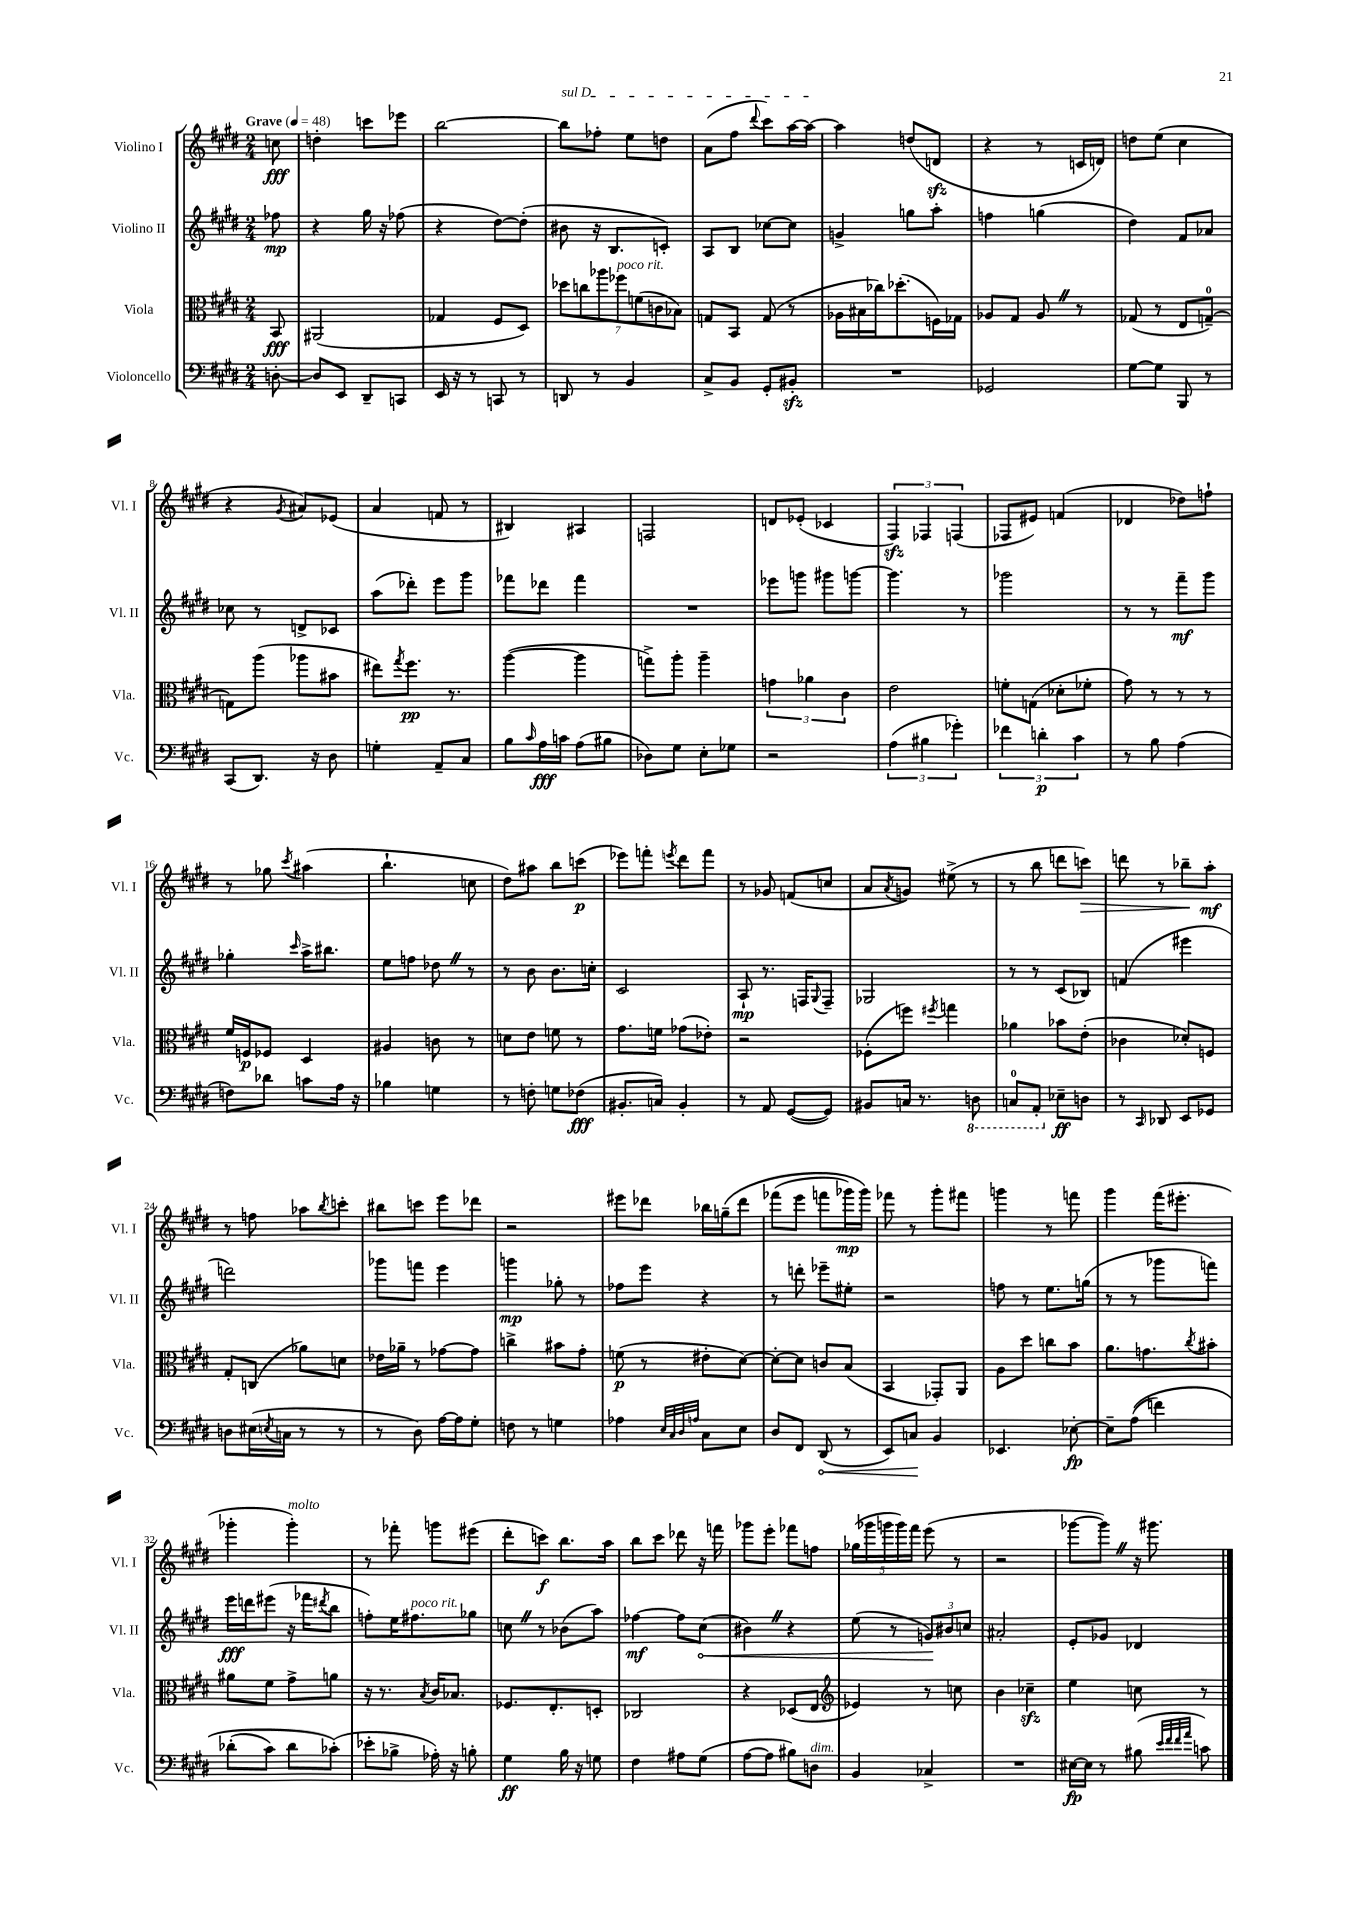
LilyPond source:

<<
\new StaffGroup <<
\new Staff = "s0" \with { instrumentName = "Violino I" shortInstrumentName = "Vl. I" } {
    \clef treble \key e \major \numericTimeSignature \time 2/4 \partial 8 \tempo "Grave" 4 = 48
    c''8\fff |
    d''4-. c'''8 ees'''8 |
    b''2~ |
    \once \override TextSpanner.bound-details.left.text = \markup { \italic "sul D" } b''8\startTextSpan fes''8-. e''8 d''8 |
    a'8( fis''8 \appoggiatura { dis'''8 } cis'''8) a''16~ a''16~\stopTextSpan |
    a''4 d''8( d'8\sfz |
    r4 r8 c'16 d'16) |
    d''8 e''8( cis''4 |
    r4 \acciaccatura { gis'8 } ais'8) ees'8( |
    a'4 f'8 r8 |
    bis4) ais4 |
    f2 |
    d'8 ees'8-.( ces'4 |
    \tuplet 3/2 { fis4\sfz) fes4 f4( } |
    fes8 eis'8) f'4( |
    des'4 des''8) f''8-! |
    r8 ges''8 \acciaccatura { cis'''8 } ais''4( |
    b''4.-! c''8 |
    dis''8) ais''8 b''8 c'''8\p( |
    ees'''8) f'''8-. \acciaccatura { e'''8 } dis'''8 f'''8 |
    r8 ges'8 f'8( c''8 |
    a'8 \acciaccatura { a'8 } g'8) eis''8->( r8 |
    r8 b''8 d'''8 c'''8\>) |
    d'''8 r8 bes''8--\! a''8-.\mf |
    r8 f''8 aes''8 \acciaccatura { b''8 } c'''8-. |
    bis''8 c'''8 e'''8 des'''8 |
    r2 |
    eis'''8 des'''8 bes''16 g''16--\( des'''8 |
    fes'''8( e'''8 f'''8 ges'''16\mp) ges'''16\) |
    fes'''8 r8 gis'''8-. fis'''8 |
    g'''4 r8 f'''8 |
    gis'''4 fis'''16( eis'''8.-. |
    ges'''4-. ges'''4-.^\markup { \italic "molto" }) |
    r8 fes'''8-. g'''8 eis'''8( |
    dis'''8-. c'''8\f) b''8. a''16 |
    b''8 cis'''8 des'''8 r16 f'''16 |
    ges'''8 e'''8-. fes'''8 f''8 |
    \tuplet 5/4 { ges''16( ges'''16 g'''16 g'''16) fis'''16 } e'''8( r8 |
    r2 |
    ges'''8~ ges'''8) \once \override BreathingSign.text = \markup { \musicglyph "scripts.caesura.straight" } \breathe r16 gis'''8. \bar "|." |
}
\new Staff = "s1" \with { instrumentName = "Violino II" shortInstrumentName = "Vl. II" } {
    \clef treble \key e \major \numericTimeSignature \time 2/4 \partial 8
    fes''8\mp |
    r4 gis''16 r16 fes''8( |
    r4 dis''8~) dis''8-.( |
    bis'8 r16 b8. c'8-.) |
    a8 b8 ces''8~ ces''8 |
    g'4-> g''8 a''8-. |
    f''4 g''4( |
    dis''4) fis'8 aes'8 |
    ces''8 r8 d'8-> ces'8 |
    a''8( des'''8-.) e'''8 gis'''8 |
    fes'''8 des'''8 fes'''4 |
    R2 |
    ees'''8 g'''8 gis'''8 g'''8~ |
    g'''4. r8 |
    ges'''2 |
    r8 r8 fis'''8--\mf gis'''8 |
    ges''4-. \grace { cis'''16 } a''16-> bis''8. |
    e''8 f''8 des''8 \once \override BreathingSign.text = \markup { \musicglyph "scripts.caesura.straight" } \breathe r8 |
    r8 b'8 b'8. c''16-. |
    cis'2 |
    a8-!\mp r8. f16 \appoggiatura { gis8 } f8-- |
    ges2 |
    r8 r8 cis'8( bes8) |
    f'4( eis'''4 |
    d'''2) |
    ges'''8 f'''8 e'''4 |
    g'''4\mp ges''8-. r8 |
    fes''8 e'''8 r4 |
    r8 d'''8-. ees'''8-- eis''8-. |
    r2 |
    f''8 r8 e''8. g''16( |
    r8 r8 ges'''8 f'''8) |
    e'''16\fff d'''16 eis'''8( r16 fes'''16 \acciaccatura { dis'''8 } b''8 |
    f''8-.) e''16 fis''8.^\markup { \italic "poco rit." } ges''8 |
    c''8 \once \override BreathingSign.text = \markup { \musicglyph "scripts.caesura.straight" } \breathe r8 bes'8( a''8) |
    fes''4~\mf fes''8 \once \override Hairpin.circled-tip = ##t cis''8\<( |
    bis'4) \once \override BreathingSign.text = \markup { \musicglyph "scripts.caesura.straight" } \breathe r4 |
    e''8( r8 \tuplet 3/2 { g'8\!) bis'8 c''8 } |
    ais'2-. |
    e'8-. ges'8 des'4 \bar "|." |
}
\new Staff = "s2" \with { instrumentName = "Viola" shortInstrumentName = "Vla." } {
    \clef alto \key e \major \numericTimeSignature \time 2/4 \partial 8
    b,8\fff |
    ais,2( |
    ges4 fis8 dis8) |
    \tuplet 7/4 { des''8 c''8 aes''8 fes''8^\markup { \italic "poco rit." } f'8( c'8 bes8) } |
    g8 b,8 g8( r8 |
    aes16 bis16 ces''16) des''8.-.( f16) ges16 |
    aes8 gis8 aes8 \once \override BreathingSign.text = \markup { \musicglyph "scripts.caesura.straight" } \breathe r8 |
    ges8( r8 e8 g8-0~--) |
    g8 a''8( aes''8 bis'8 |
    eis''8) \acciaccatura { gis''8 } fis''8.\pp r8. |
    a''4~( a''4 |
    g''8->) a''8-. a''4-- |
    \tuplet 3/2 { g'4 aes'4 cis'4 } |
    e'2 |
    f'8-. g8( des'8-. fes'8-. |
    gis'8) r8 r8 r8 |
    fis'16 f16\p fes8 dis4 |
    ais4 c'8 r8 |
    d'8 e'8 f'8 r8 |
    gis'8. f'16 ges'8( ees'8-.) |
    r2 |
    fes8-.( f''8) \acciaccatura { fis''8 } g''4 |
    aes'4 bes'8 e'8-.( |
    ces'4 des'8-.) f8 |
    gis8-. c8( aes'8) d'8 |
    ees'16 aes'16-- r8 ges'8~ ges'8 |
    c''4-> bis'8 gis'8-. |
    f'8\p( r8 eis'8-. dis'8~) |
    dis'8~-. dis'8 c'8 b8( |
    b,4 ges,8-.) a,8 |
    a8 dis''8 c''8 b'8 |
    a'8. g'8. \acciaccatura { cis''8 } bis'8-. |
    ais'8 fis'8 gis'8-> a'8 |
    r16 r8. \acciaccatura { b8 } cis'16 bes8. |
    fes8. e8.-. d8-. |
    ces2 |
    r4 des8( e8 |
    \clef treble ees'4) r8 c''8 |
    b'4 ces''4--\sfz |
    e''4 c''8 r8 \bar "|." |
}
\new Staff = "s3" \with { instrumentName = "Violoncello" shortInstrumentName = "Vc." } {
    \clef bass \key e \major \numericTimeSignature \time 2/4 \partial 8
    d8~-. |
    d8 e,8 dis,8-- c,8 |
    e,16 r16 r8 c,8 r8 |
    d,8 r8 b,4 |
    cis8-> b,8 gis,8-. bis,8-.\sfz |
    R2 |
    ges,2 |
    gis8~ gis8 b,,8 r8 |
    cis,8( dis,8.) r16 dis8 |
    g4-. a,8-- cis8 |
    b8 \grace { cis'16 } a16\fff c'16 a8( bis8 |
    des8) gis8 e8-. ges8 |
    r2 |
    \tuplet 3/2 { a4( bis4 ges'4-.) } |
    \tuplet 3/2 { fes'4 d'4-.\p cis'4 } |
    r8 b8 a4( |
    f8) des'8 c'8 a16 r16 |
    bes4 g4 |
    r8 f8-. g8 fes8\fff( |
    bis,8.-. c16) bis,4-. |
    r8 a,8 gis,8~( gis,8) |
    bis,8 c16 r8. \ottava #-1 d,8 |
    c,8-0 a,,8-. \ottava #0 ees8--\ff d8 |
    r8 \grace { cis,16 } des,8 e,8 ges,8 |
    d8 eis16( \acciaccatura { e8 } c16 r8 r8 |
    r8 dis8) a16~ a16 gis8-. |
    f8 r8 g4 |
    aes4 \grace { e32 cis32 dis32 a32 } cis8 e8 |
    dis8 fis,8 \once \override Hairpin.circled-tip = ##t dis,8\<( r8 |
    e,8) c8\! b,4 |
    ees,4. ees8~-.\fp |
    ees8-- a8(\( f'4) |
    des'8-.( cis'8) des'8 ces'8-.(\) |
    ees'8-. bes8-> aes16-.) r16 b8-. |
    gis4\ff b16 r16 g8 |
    fis4 ais8 gis8( |
    a8~ a8 bis8) d8^\markup { \italic "dim." } |
    b,4 ces4-> |
    R2 |
    eis16~\fp eis16 r8 bis8( \grace { e'32 fis'32 fis'32 a'32 } c'8) \bar "|." |
}
>>
>>
